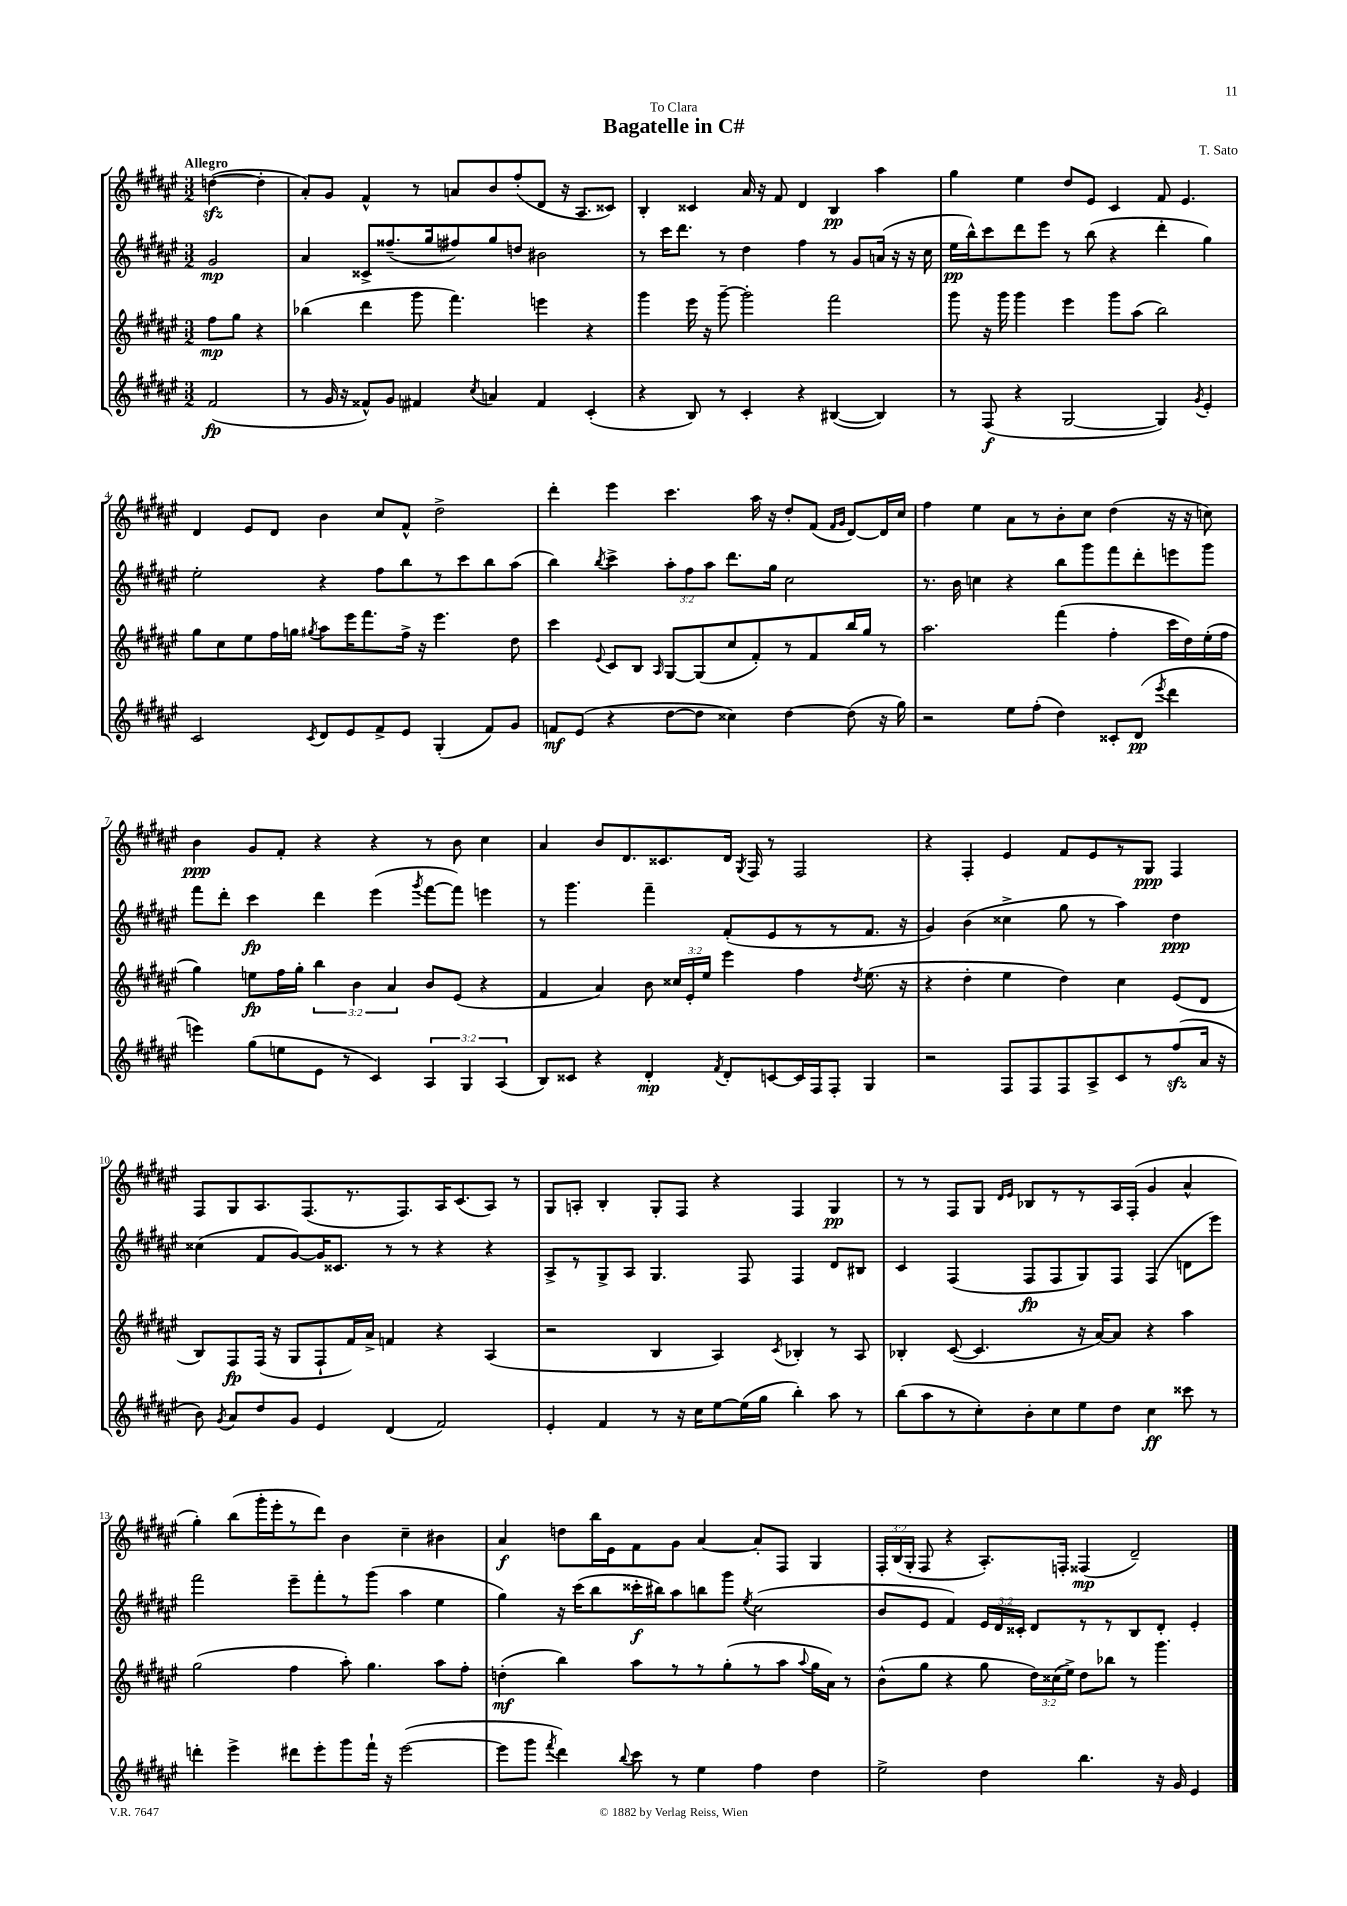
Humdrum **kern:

**kern	**kern	**kern	**kern
*staff4	*staff3	*staff2	*staff1
*clefG2	*clefG2	*clefG2	*clefG2
*k[f#c#g#d#a#e#]	*k[f#c#g#d#a#e#]	*k[f#c#g#d#a#e#]	*k[f#c#g#d#a#e#]
*M3/2	*M3/2	*M3/2	*M3/2
(2f#	8ff#	2g#	([4dd
.	8gg#	.	.
.	4r	.	4dd']
=	=	=	=
8r	(4bb-	4a#	8a#')
16g#	.	.	8g#
16r	.	.	.
8f##^^)	4ddd#	8c##^	4f#^^
8g#	.	(8.ff##~	.
4f#	8ggg#	.	8r
.	.	16gg#	.
.	4.fff#)	8ff#)	8a
8qcc#	.	.	.
4a	.	8gg#	8b
.	.	8dd	(8ff#'
4f#	4eee	2b#	8d#
.	.	.	16r
.	.	.	8.A#
(4c#'	4r	.	.
.	.	.	8c##)
=	=	=	=
4r	4ggg#	8r	4B'
.	.	16ccc#	.
.	.	8.ddd#	.
8B)	16eee#	.	4c##
.	16r	.	.
8r	[8ggg#~	8r	.
4c#'	2ggg#']	4dd#	16a#
.	.	.	16r
.	.	.	8f#
4r	.	4ff#	4d#
([4B#	2fff#	8r	4B
.	.	8g#	.
4B#])	.	(16a	4aa#
.	.	16r	.
.	.	16r	.
.	.	16cc#	.
=	=	=	=
8r	8ggg#	16ee#	4gg#
.	.	16bb^^)	.
(8F#	16r	8ccc#	.
.	16ggg#	.	.
4r	4ggg#	8ddd#	4ee#
.	.	8eee#	.
[2G#	4eee#	8r	8dd#
.	.	(8bb	8e#
.	8ggg#	4r	4c#
.	(8aa#	.	.
4G#])	2bb)	4ddd#'	8f#
.	.	.	4.e#
8qg#	.	.	.
4e#'	.	4gg#)	.
=	=	=	=
2c#	8gg#	2ee#'	4d#
.	8cc#	.	.
.	8ee#	.	8e#
.	16ff#	.	8d#
.	16gg	.	.
8qc#	8qgg#	.	.
8d#	8aa#	4r	4b
8e#	16eee#	.	.
.	8.fff#	.	.
8f#^	.	8ff#	8cc#
8e#	16ff#^	8bb	8f#^^
.	16r	.	.
(4G#'	4.eee#	8r	2dd#^
.	.	8ccc#	.
8f#)	.	8bb	.
8g#	8dd#	(8aa#	.
=	=	=	=
8f	4ccc#	4bb)	4ddd#'
(8e#	.	.	.
.	8qqe#	8qbb	.
4r	8c#	4ccc#^	4eee#
.	8B	.	.
.	16qqA#	.	.
[8dd#	[8G#	12aa#'	4.ccc#
.	.	12ff#	.
8dd#]	(8G#]	.	.
.	.	12aa#	.
4cc##)	8cc#	8.ddd#	.
.	8f#')	.	16aa#
.	.	16gg#	16r
[4dd#	8r	2cc#	8dd#'
.	8f#	.	(8f#
.	.	.	16qqf#
.	.	.	16qqg#
(8dd#]	16bb	.	[8d#)
.	16gg#	.	.
16r	8r	.	16d#]
16gg#)	.	.	16cc#
=	=	=	=
2r	2.aa#	8.r	4ff#
.	.	16b	.
.	.	4cc	4ee#
8ee#	.	4r	8a#
(8ff#'	.	.	8r
4dd#)	(4fff#	8bb	8b'
.	.	8ggg#	8cc#
8c##'	4ff#'	8fff#	(4dd#
(8d#	.	8ddd#'	.
8qeee#	.	.	.
4ddd#	16ccc#	8eee	16r
.	16dd#)	.	16r
.	(16ee#'	8ggg#	8cc)
.	16ff#	.	.
=	=	=	=
4eee)	4gg#)	8fff#	4b
.	.	8ddd#'	.
(8gg#	8ee	4ccc#	8g#
8ee	16ff#	.	8f#'
.	16gg#'	.	.
8e#	6bb	4ddd#	4r
8r	.	.	.
.	6b	.	.
4c#)	.	(4eee#	4r
.	6a#	.	.
.	.	8qggg#	.
6A#	8b	[8fff#	8r
.	(8e#	8fff#])	8b
6G#	.	.	.
.	4r	4eee	4cc#
(6A#	.	.	.
=	=	=	=
8B)	4f#	8r	4a#
8c##	.	4.ggg#	.
4r	4a#)	.	8b
.	.	.	8.d#
4d#'	8b	4fff#~	.
.	.	.	8.c##
.	24cc##	.	.
.	24e#'	.	.
.	24ee#	.	.
8qf#	.	.	.
8d#'	4eee#	(8f#'	16d#
.	.	.	8qG#
.	.	.	16F#
[8c	.	8e#	8r
16c]	4ff#	8r	2F#
16F#	.	.	.
8F#'	.	8r	.
.	8qdd#	.	.
4G#	(8.ee#	8.f#	.
.	16r	16r	.
=	=	=	=
2r	4r	4g#)	4r
.	4dd#'	(4b	4F#'
8F#	4ee#	4cc##^	4e#
8F#	.	.	.
8F#	4dd#)	8gg#	8f#
8A#^	.	8r	8e#
8c#	4cc#	4aa#)	8r
8r	.	.	8G#
(8ff#	(8e#	4dd#	4F#
16a#	8d#	.	.
16r	.	.	.
=	=	=	=
8b)	8B)	(4cc##	8F#
8qg#	.	.	.
8a#	8F#	.	8G#
8dd#	(16F#	8f#	8.A#
.	16r	.	.
8g#	8G#	[8g#)	.
.	.	.	(8.F#
4e#	8F#`	16g#]	.
.	.	8.c##	.
.	16f#)	.	8.r
.	16a#^	.	.
(4d#	4f	8r	.
.	.	.	8.F#)
.	.	8r	.
2f#)	4r	4r	16A#
.	.	.	(8.c#
.	(4A#	4r	8A#)
.	.	.	8r
=	=	=	=
4e#'	2r	8A#^	8G#
.	.	8r	8A'
4f#	.	8G#^	4B'
.	.	8A#	.
8r	4B	4.G#	8G#'
16r	.	.	8F#
16cc#	.	.	.
[8ee#	4A#)	.	4r
(16ee#]	.	8F#	.
16gg#	.	.	.
.	8qc#	.	.
4bb')	4B-'	4F#	4F#
8aa#	8r	8d#	4G#
8r	8A#	8B#	.
=	=	=	=
(8bb	4B-'	4c#	8r
8aa#	.	.	8r
8r	([8c#	(4F#	8F#
8cc#')	4.c#]	.	8G#
.	.	.	16qqd#
.	.	.	16qqe#
8b'	.	8F#	8B-
8cc#	.	8F#	8r
8ee#	16r	8G#)	8r
.	[16a#)	.	.
8dd#	8a#]	8F#	16A#
.	.	.	(16F#'
4cc#	4r	(4F#	4g#
8ccc##	4aa#	8d	4a#^^
8r	.	8eee#)	.
=	=	=	=
4ddd'	(2gg#	2fff#	4gg#')
4eee#^	.	.	(8bb
.	.	.	16ggg#'
.	.	.	16eee#'
8ddd#	4ff#	8eee#~	8r
8eee#'	.	8fff#'	8ddd#)
8ggg#	8aa#')	8r	4b
16fff#`	4.gg#	(8ggg#	.
16r	.	.	.
([2eee#	.	4aa#	4cc#~
.	8aa#	4ee#	4b#
.	8ff#'	.	.
=	=	=	=
8eee#]	(4dd'	4gg#)	4a#
8ggg#	.	.	.
8qfff#	.	.	.
4ddd#)	4bb)	16r	8dd
.	.	(16ccc#	.
.	.	8bb	16bb
.	.	.	16e#
8qqbb	.	.	.
8ccc#	8aa#	16ccc##'	8f#
.	.	16bb#)	.
8r	8r	8aa#	8g#
4ee#	8r	8bb	[4a#
.	(8gg#'	8ggg#	.
.	.	8qee#	.
4ff#	8r	(2cc#	8a#']
.	8aa#	.	8F#
.	8qqaa#	.	.
4dd#	16gg#	.	4G#
.	16a#)	.	.
.	8r	.	.
=	=	=	=
2ee#^	(8b^^	8b	24F#'
.	.	.	(24B
.	.	.	24G#'
.	8gg#	8e#	8F#
.	4r	4f#)	4r
4dd#	8gg#	24e#	8.A#')
.	.	24d#	.
.	.	24c##'	.
.	24dd#)	8d#	.
.	(24cc##	.	.
.	.	.	16F'
.	24ee#^)	.	.
4.bb	8dd#	8r	(4F##
.	8bb-	8r	.
.	8r	8B	2d#~)
16r	4.ggg#	8d#'	.
16g#	.	.	.
4e#	.	4e#'	.
==	==	==	==
*-	*-	*-	*-
